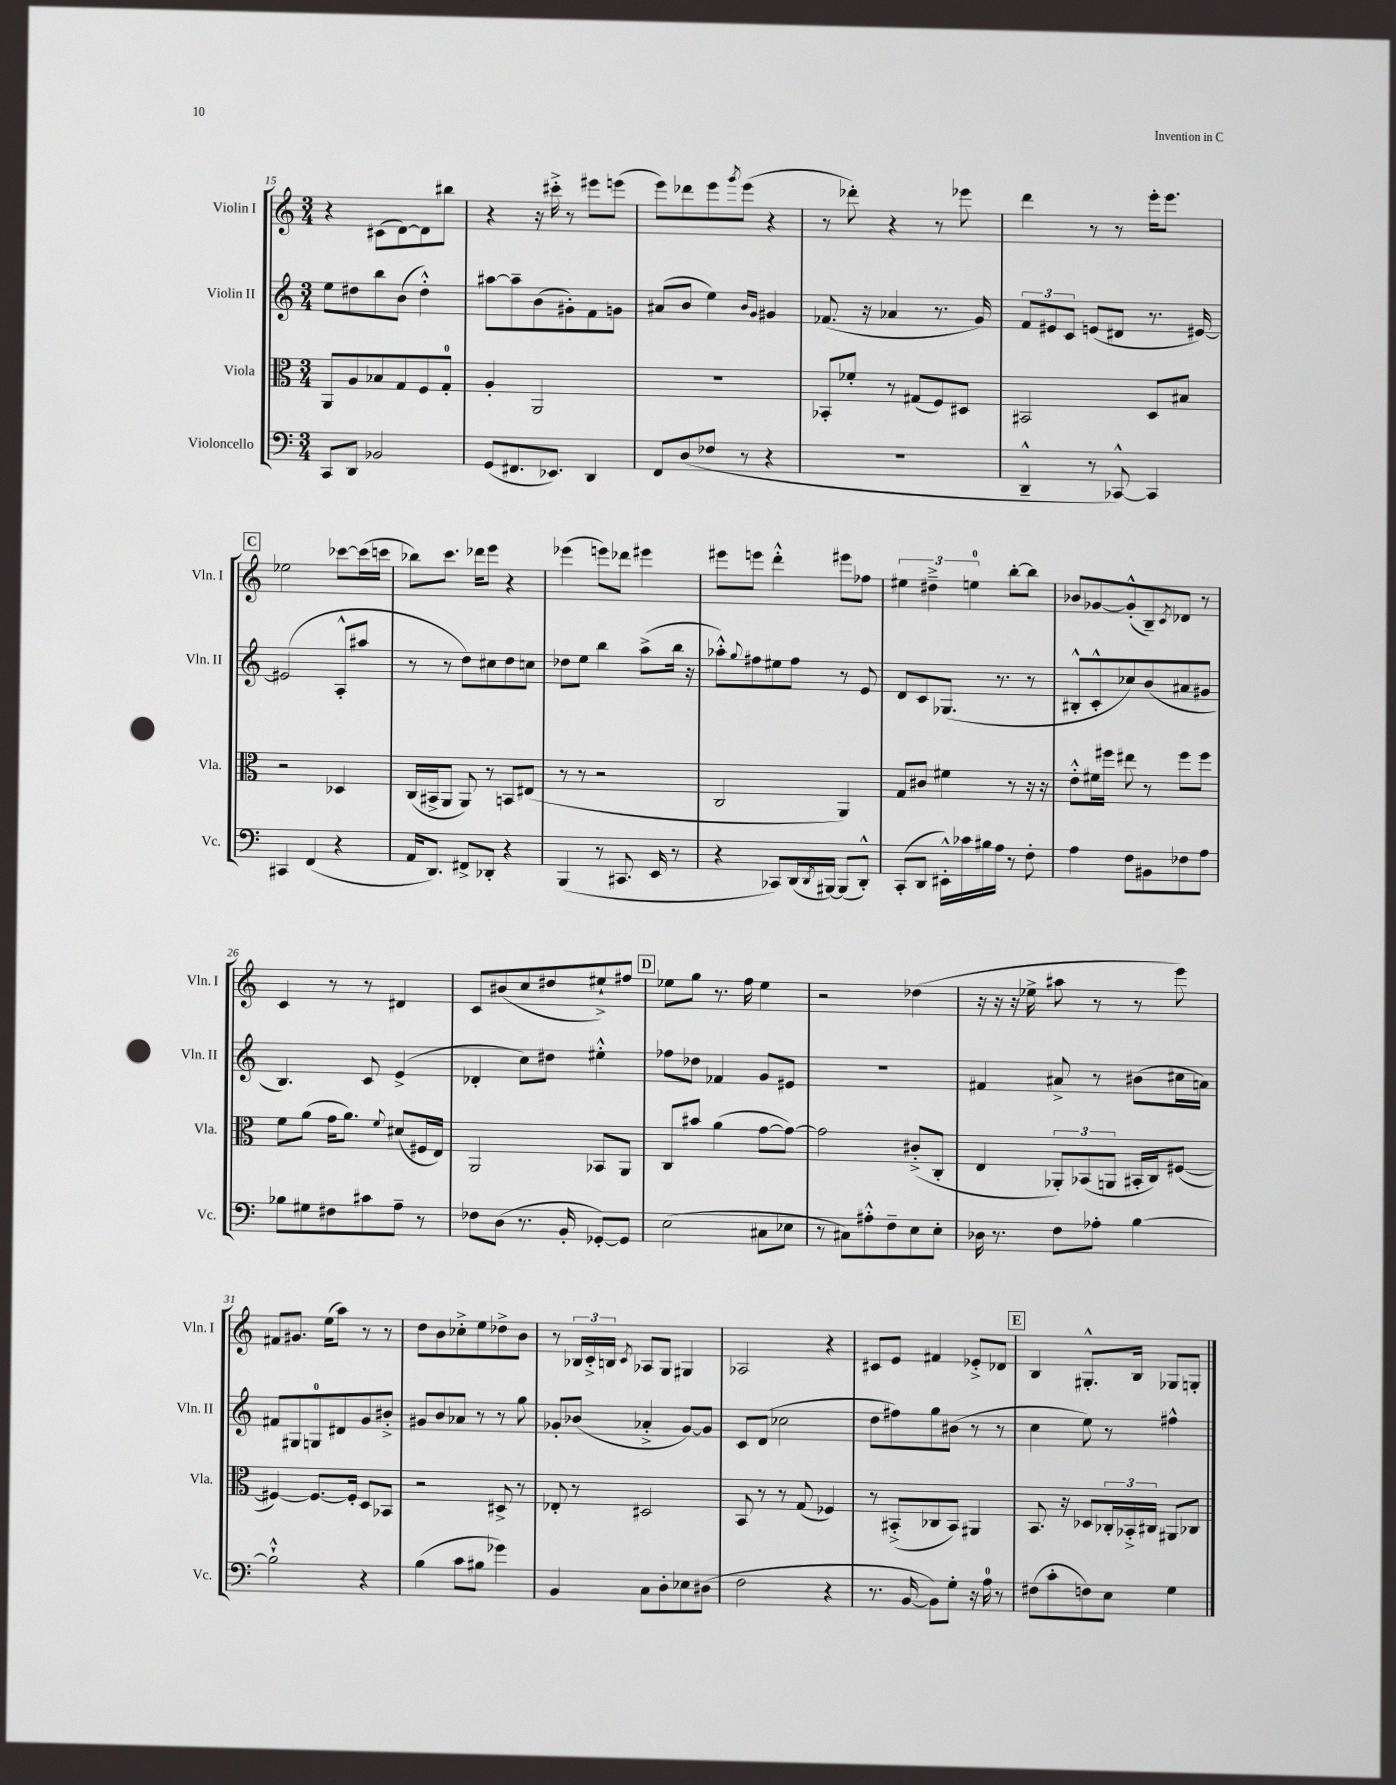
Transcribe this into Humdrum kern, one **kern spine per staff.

**kern	**kern	**kern	**kern
*staff4	*staff3	*staff2	*staff1
*clefF4	*clefC3	*clefG2	*clefG2
*k[]	*k[]	*k[]	*k[]
*M3/4	*M3/4	*M3/4	*M3/4
8CC	8AA	8ee	4r
8DD	8A	8dd#	.
2BB-	8B-	8bb	(8c#
.	8G	(8b	[8d)
.	8F	4dd#'^^)	8d]
.	8G'	.	8bb#
=	=	=	=
(8GG	4A'	[8aa#	4r
8.FF#	.	8aa#~]	.
.	2AA	(8b	16r
8.EE-)	.	.	16ccc#'^
.	.	8g#')	8r
4DD	.	8f	8eee#
.	.	8g	(8eee
=	=	=	=
8FF	2.r	(8a#	8eee)
(8D	.	8b	8ddd-
8F-	.	4ee)	8eee
.	.	.	8qggg
8r	.	.	(8eee
.	.	16qqb	.
.	.	16qqg	.
4r	.	4g#	4r
=	=	=	=
2.r	8BB-'	(8.f-	8r
.	8f-'	.	8ddd-')
.	.	16r	.
.	8r	4a-	4r
.	(8G#	.	.
.	8F)	8.r	8r
.	8D#	.	8eee-
.	.	16g)	.
=	=	=	=
4DD~^^	2BB#	12f	4ddd
.	.	12e#	.
.	.	12c	.
8r	.	(8e	8r
[8CC-^^)	.	8d#	8r
4CC-]	8D	8.r	16eee'
.	.	.	8.eee
.	8B#	.	.
.	.	[16e#)	.
=	=	=	=
4CC#	2r	(2e#]	2ee-
(4FF	.	.	.
4r	4D-	8A'^^	[8ccc-
.	.	8aa#	(16ccc-]
.	.	.	16ccc
=	=	=	=
16AA	(16C	8r	8bb-)
8.DD)	16BB#^	.	.
.	8AA	8r	8.ccc
8FF#^	8AA)	8dd)	.
.	.	.	16ddd-
8DD-'	8r	8cc#	8eee
4r	8BB	8dd	4r
.	(8E#	8cc	.
=	=	=	=
(4BBB	8r	8dd-	(4eee-
.	8r	8ee	.
8r	2r	4bb	8eee)
8.CC#	.	.	8ddd-
.	.	(8aa^	4eee#
16EE	.	.	.
8r	.	16bb	.
.	.	16r	.
=	=	=	=
4r	2C	8aa-'^^)	8eee#
.	.	8qqgg	.
.	.	8ff#	8eee
8CC-)	.	8ee#	4ddd'^^
(16DD	.	8ff#	.
8qDD	.	.	.
[16BBB#)	.	.	.
(8BBB#]	4AA)	8r	8eee#
8DD'^^)	.	8e	8ff-
=	=	=	=
(8CC'	8G	8d	6ee#
8DD	8c#	8c	.
.	.	.	6dd#~^
16EE#'^^)	4f#	(8.G-	.
16c-	.	.	.
.	.	.	6ee
16B#	.	.	.
16A	.	8.r	.
8r	8r	.	[8bb'
8F'	16r	8r	8bb]
.	16r	.	.
=	=	=	=
4A	8e'^^	8B#'^^	8b-
.	16f#	8c'^^	[8g-
.	16ff#	.	.
8F	8ee#	8cc-)	(8g-'^^]
8BB#	8r	(8b	8B~)
.	.	.	8qc
8F-	8ff#	8a#	8d-
8A	8ff#	8g#	8r
=	=	=	=
8B-	8f	4.B)	4c
8G#	(8a	.	.
8F#	16g	.	8r
.	8.a)	.	.
8c#	.	8c	8r
.	8qqf	.	.
8A~	(8d#	(4e^	4d#
8r	16F#	.	.
.	16E)	.	.
=	=	=	=
8F-	2AA	4d-'	8c
(8D	.	.	(8b#
8.r	.	8cc)	8cc
.	.	8dd#	8dd#
16BB'	.	.	.
[8GG-')	8BB-	4ee#'^^	8ee#`^)
8GG-]	8AA	.	8ff#
=	=	=	=
(2E	8C	8ff-	8ee-
.	8b#	8dd-	8gg
.	(4a	4f-	8.r
.	.	.	16ff
8C#	[8g	8g	4ee-
8E-	8g_)	8e#	.
=	=	=	=
8r	2g]	2.r	2r
8C#)	.	.	.
8A#'^^	.	.	.
8F~	.	.	.
8E	(8c#'^	.	(4dd-
8E'	8C'	.	.
=	=	=	=
16D-	4E	4f#	16r
8.r	.	.	16r
.	.	.	16r
.	.	.	16ee-^
8F	12AA-')	8a#^	8aa#
.	(12BB-	.	.
8A-'	.	8r	8r
.	12AA	.	.
[4B	16BB#'	(8b#	8r
.	16C)	.	.
.	([8F#	16cc#	8eee)
.	.	16a)	.
=	=	=	=
2B`^^]	4F#_)	8f#	8f#
.	.	8G#	8.g#
.	8.F#_	8G	.
.	.	.	(16ee
.	.	8d#	8aa)
.	16F#']	.	.
4r	8D	8g	8r
.	8BB-	8b#'^	8r
=	=	=	=
(4B	2r	8g#	8dd
.	.	8b	8b
8c	.	8a-	8cc-'^
8B#	.	8r	8ee
4g-)	8D#^	8r	8dd-^
.	8r	8gg	8b
=	=	=	=
4BB	8E-'	8g-'	8r
.	8r	(8b-	24B-
.	.	.	24c'^
.	.	.	24B
.	.	.	8qc
8C	2D#	4a-'^	8A-
8D'	.	.	8G
8E-	.	[8g-)	4G#
(8D#	.	8g-]	.
=	=	=	=
2F	8BB	8c	2A-
.	8r	(8d	.
.	8r	2cc-	.
.	(8G	.	.
4r	4F-)	.	4r
=	=	=	=
8.r	8r	8dd	8c#
.	(8BB#'^	8ff#)	8e
[16BB	.	.	.
8BB])	8C-	8gg	4f#
8G'	8BB#)	(8b#	.
16r	4AA#	8r	8e-'^
16A	.	.	.
8r	.	8r	8d-
=	=	=	=
(8F#	8.BB	4cc	4B
8c'	.	.	.
.	16r	.	.
8F)	8D-	8ee)	8.G#'^^
8E	24C-'	8r	.
.	24BB-'^	.	.
.	.	.	16B
.	24C#	.	.
4G	8AA#	4ff#^^	8G-
.	8C-	.	8G'
==	==	==	==
*-	*-	*-	*-
